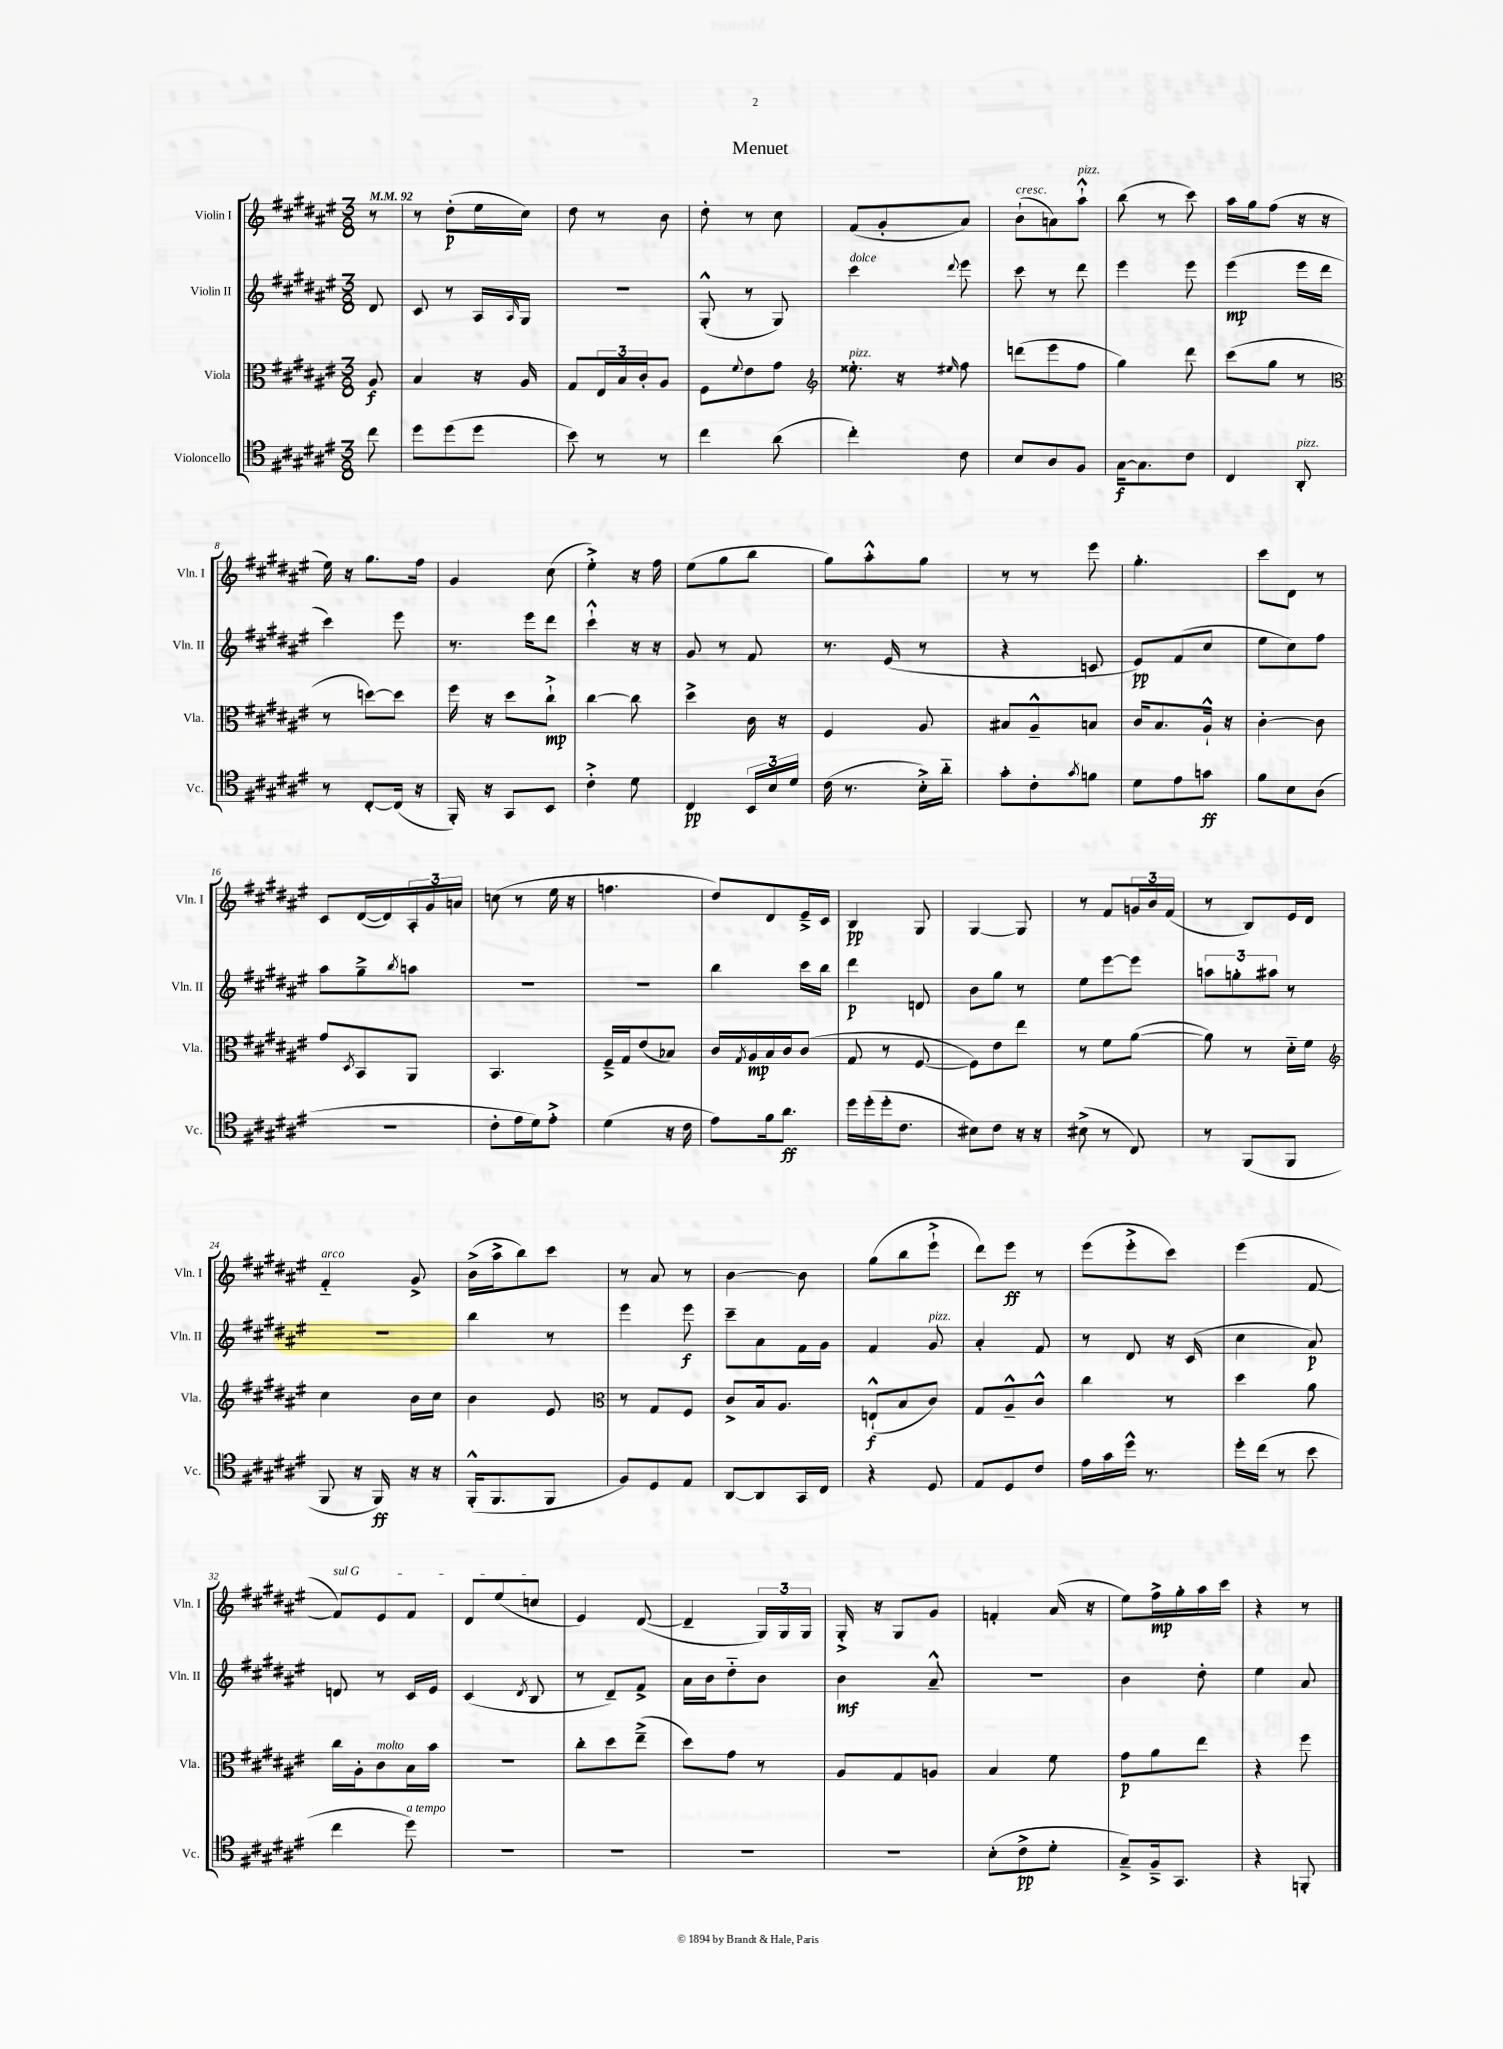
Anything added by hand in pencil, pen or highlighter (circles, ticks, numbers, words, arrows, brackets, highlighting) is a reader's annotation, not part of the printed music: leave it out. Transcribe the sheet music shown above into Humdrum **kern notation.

**kern	**dynam	**kern	**dynam	**kern	**dynam	**kern	**dynam
*part4	*part4	*part3	*part3	*part2	*part2	*part1	*part1
*staff4	*staff4	*staff3	*staff3	*staff2	*staff2	*staff1	*staff1
*I"Violoncello	*	*I"Viola	*	*I"Violin II	*	*I"Violin I	*
*I'Vc.	*	*I'Vla.	*	*I'Vln. II	*	*I'Vln. I	*
*clefC4	*	*clefC3	*	*clefG2	*	*clefG2	*
*k[f#c#g#d#a#e#]	*	*k[f#c#g#d#a#e#]	*	*k[f#c#g#d#a#e#]	*	*k[f#c#g#d#a#e#]	*
*M3/8	*	*M3/8	*	*M3/8	*	*M3/8	*
*MM92	*	*MM92	*	*MM92	*	*MM92	*
=	=	=	=	=	=	=	=
8cc#\	.	8A#/	f	8d#/	.	8r	.
=1	=1	=1	=1	=1	=1	=1	=1
8dd#\L	.	4B/	.	8c#/	.	8r	.
(8dd#\	.	.	.	8r	.	(8dd#'\L	p
8dd#\J	.	16r	.	16A#/LL	.	16ee#\L	.
.	.	.	.	16qqA#/	.	.	.
.	.	16A#/	.	16G#/JJ	.	16cc#\JJ)	.
=2	=2	=2	=2	=2	=2	=2	=2
8b\)	.	8G#/L	.	4.r	.	8dd#\	.
8r	.	24E#/L	.	.	.	8r	.
.	.	24B/	.	.	.	.	.
.	.	24c#'/J	.	.	.	.	.
8r	.	8A#/J	.	.	.	8b\	.
=3	=3	=3	=3	=3	=3	=3	=3
4cc#\	.	8F#\L	.	(8G#'^^/	.	8dd#'\	.
.	.	8qqf#/	.	.	.	.	.
.	.	8e#\	.	8r	.	8r	.
(8a#\	.	8g#\J	.	8G#/)	.	8cc#\	.
=4	=4	=4	=4	=4	=4	=4	=4
*	*	*clefG2	*	*	*	*	*
!	!	!	!	!LO:TX:a:i:t=dolce	!	!	!
!	!	!LO:TX:a:i:t=pizz.	!	!	!	!	!
4cc#'\)	.	8.ee##X'\	.	4ccc#\	.	(8f#/L	.
.	.	.	.	.	.	8g#'/	.
.	.	16r	.	.	.	.	.
.	.	16qqee#X/	.	8qqddd#/	.	.	.
8c#\	.	8ff#\	.	8eee#\	.	8a#/J)	.
=5	=5	=5	=5	=5	=5	=5	=5
!	!	!	!	!	!	!LO:TX:a:i:t=cresc.	!
8B/L	.	(8dddn\L	.	8ccc#\	.	(8b`\L	.
8A#/	.	8eee#\	.	8r	.	8an\)	.
!	!	!	!	!	!	!LO:TX:a:i:t=pizz.	!
8F#/J	.	8ff#\J	.	8ddd#\	.	8aa#`^^\J	.
=6	=6	=6	=6	=6	=6	=6	=6
[16G#\KL	f	4gg#\)	.	4eee#\	.	(8bb\	.
8.G#\]	.	.	.	.	.	.	.
.	.	.	.	.	.	8r	.
8c#\J	.	8ddd#\	.	8eee#\	.	8ccc#\)	.
=7	=7	=7	=7	=7	=7	=7	=7
4C#/	.	(8ccc#\L	.	(4eee#\	mp	16aa#\LL	.
.	.	.	.	.	.	16gg#\J	.
.	.	8gg#\J	.	.	.	(8ff#\J	.
!LO:TX:a:i:t=pizz.	!	!	!	!	!	!	!
8AA#'/	.	8r	.	16eee#\LL	.	16r	.
.	.	.	.	16ddd#\JJ	.	16r	.
!!LO:LB:g=z
=8	=8	=8	=8	=8	=8	=8	=8
*	*	*clefC3	*	*	*	*	*
8r	.	8r	.	4ccc#\)	.	16ee#\)	.
.	.	.	.	.	.	16r	.
[8C#'/L	.	[8ddn\L)	.	.	.	8.gg#\L	.
(16C#/Jk]	.	8dd\J]	.	8eee#\	.	.	.
16r	.	.	.	.	.	16ff#\Jk	.
=9	=9	=9	=9	=9	=9	=9	=9
16FF#'/)	.	16ff#\	.	8.r	.	4g#/	.
16r	.	16r	.	.	.	.	.
8GG#/L	.	8dd#\L	.	.	.	.	.
.	.	.	.	16eee#\KL	.	.	.
8BB/J	.	8cc#`^\J	mp	8ddd#\J	.	(8cc#\	.
=10	=10	=10	=10	=10	=10	=10	=10
4c#'^\	.	[4cc#\	.	4ccc#`^^\	.	4ee#'^\)	.
8d#\	.	8cc#\]	.	16r	.	16r	.
.	.	.	.	16r	.	16ff#\	.
=11	=11	=11	=11	=11	=11	=11	=11
4C#/	pp	4dd#^\	.	8g#/	.	(8ee#\L	.
.	.	.	.	8r	.	8gg#\	.
24BB/LL	.	16c#\	.	8f#/	.	8bb\J	.
24B/	.	.	.	.	.	.	.
.	.	16r	.	.	.	.	.
24d#/JJ	.	.	.	.	.	.	.
=12	=12	=12	=12	=12	=12	=12	=12
(16c#\	.	4F#/	.	8.r	.	8gg#\L)	.
8.r	.	.	.	.	.	.	.
.	.	.	.	.	.	8aa#'^^\	.
.	.	.	.	(16e#/	.	.	.
16B'^\LL)	.	8A#/	.	8r	.	8gg#\J	.
16a#\JJ	.	.	.	.	.	.	.
=13	=13	=13	=13	=13	=13	=13	=13
8g#'\L	.	8B#X/L	.	4r	.	8r	.
8c#'\	.	8A#~^^/	.	.	.	8r	.
8qg#/	.	.	.	.	.	.	.
8fn\J	.	8Bn/J	.	8cn/	.	8eee#\	.
=14	=14	=14	=14	=14	=14	=14	=14
8d#\L	.	16c#/KL	.	8e#/L)	pp	4.gg#'\	.
.	.	8.B/	.	.	.	.	.
8e#\	.	.	.	(8f#/	.	.	.
8gn\J	ff	16A#`^^/Jk	.	8cc#/J	.	.	.
.	.	16r	.	.	.	.	.
=15	=15	=15	=15	=15	=15	=15	=15
8f#\L	.	[4c#'\	.	8ee#\L	.	8ccc#\L	.
8B\	.	.	.	8cc#\)	.	8d#\J	.
(8A#\J	.	8c#\]	.	8ff#\J	.	8r	.
!!LO:LB:g=z
=16	=16	=16	=16	=16	=16	=16	=16
4.r	.	8g#/L	.	8aa#\L	.	8c#/L	.
.	.	8qD#/	.	.	.	.	.
.	.	8BB/	.	8gg#~^\	.	([16d#/L	.
.	.	.	.	.	.	16d#/])	.
.	.	.	.	8qbb/	.	.	.
.	.	8AA#/J	.	8aan\J	.	24A#'/	.
.	.	.	.	.	.	24g#/	.
.	.	.	.	.	.	24an/JJ	.
=17	=17	=17	=17	=17	=17	=17	=17
8c#'\L	.	4.BB/	.	4.r	.	(8ccn\	.
16e#\L	.	.	.	.	.	8r	.
16d#\J)	.	.	.	.	.	.	.
8e#'^\J	.	.	.	.	.	16ee#\	.
.	.	.	.	.	.	16r	.
=18	=18	=18	=18	=18	=18	=18	=18
(4d#\	.	16F#~^/LL	.	4.r	.	4.ffn\	.
.	.	16G#/J	.	.	.	.	.
.	.	(8e#/	.	.	.	.	.
16r	.	8B-X/J)	.	.	.	.	.
16c#\	.	.	.	.	.	.	.
=19	=19	=19	=19	=19	=19	=19	=19
8e#\L)	.	16c#/LL	.	4bb\	.	8dd#/L)	.
.	.	8qG#/	.	.	.	.	.
.	.	16A#/	mp	.	.	.	.
16f#\k	.	16B/	.	.	.	8d#/	.
8.a#\J	ff	16c#/J	.	.	.	.	.
.	.	(8c#/J	.	16ccc#\LL	.	16e#~^/L	.
.	.	.	.	16bb\JJ	.	16c#/JJ	.
=20	=20	=20	=20	=20	=20	=20	=20
16dd#\LL	.	8G#/	.	4ddd#\	p	4B/	pp
(16dd#'\	.	.	.	.	.	.	.
16dd#'\J	.	8r	.	.	.	.	.
8.c#\J	.	.	.	.	.	.	.
.	.	[8F#/	.	8dn/	.	8G#/	.
=21	=21	=21	=21	=21	=21	=21	=21
8B#X\L)	.	8F#\L])	.	8b\L	.	[4G#/	.
8c#\J	.	8e#\	.	8gg#\J	.	.	.
16r	.	8ee#\J	.	8r	.	8G#/]	.
16r	.	.	.	.	.	.	.
=22	=22	=22	=22	=22	=22	=22	=22
(8B#X^\	.	8r	.	8ee#\L	.	8r	.
8r	.	8f#\L	.	[8eee#\	.	8f#/L	.
8C#/)	.	([8a#\J	.	8eee#\J]	.	24gn/L	.
.	.	.	.	.	.	24b/	.
.	.	.	.	.	.	(24f#/JJ	.
=23	=23	=23	=23	=23	=23	=23	=23
8r	.	8a#\])	.	12aan\L	.	8r	.
.	.	.	.	12ggn'\	.	.	.
(8FF#/L	.	8r	.	.	.	8B/L)	.
.	.	.	.	12aa#X\J	.	.	.
8FF#/J	.	16d#\LL	.	8r	.	16e#/L	.
.	.	16f#\JJ	.	.	.	16d#/JJ	.
!!LO:LB:g=z
=24	=24	=24	=24	=24	=24	=24	=24
*	*	*clefG2	*	*	*	*	*
!	!	!	!	!	!	!LO:TX:a:i:t=arco	!
8FF#/	.	4cc#\	.	4.r	.	4f#/	.
16r	.	.	.	.	.	.	.
16FF#/)	ff	.	.	.	.	.	.
16r	.	16b\LL	.	.	.	8g#^/	.
16r	.	16cc#\JJ	.	.	.	.	.
=25	=25	=25	=25	=25	=25	=25	=25
(16FF#'^^/KL	.	4b\	.	4bb\	.	(16b^\LL	.
8.FF#/	.	.	.	.	.	16aa#^\J	.
.	.	.	.	.	.	8bb\)	.
8FF#/J	.	8e#/	.	8r	.	8ccc#\J	.
=26	=26	=26	=26	=26	=26	=26	=26
*	*	*clefC3	*	*	*	*	*
8F#/L)	.	8r	.	4eee#\	.	8r	.
8D#/	.	8G#/L	.	.	.	8a#/	.
8E#/J	.	8F#/J	.	8eee#\	f	8r	.
=27	=27	=27	=27	=27	=27	=27	=27
[8AA#/L	.	8c#^/L	.	8ccc#~\L	.	[4b\	.
8AA#/]	.	16B/k	.	8a#\	.	.	.
.	.	8.A#/J	.	.	.	.	.
16GG#/L	.	.	.	16f#\L	.	8b\]	.
16C#/JJ	.	.	.	16g#\JJ	.	.	.
=28	=28	=28	=28	=28	=28	=28	=28
4r	.	(8En`^^/L	f	4f#/	.	(8gg#\L	.
.	.	8B/	.	.	.	8bb\	.
!	!	!	!	!LO:TX:a:i:t=pizz.	!	!	!
8D#/	.	8c#/J)	.	8g#/	.	8eee#`^\J	.
=29	=29	=29	=29	=29	=29	=29	=29
8E#/L	.	8G#/L	.	4a#'/	.	8ddd#\L)	.
8D#/	.	8A#~^^/	.	.	.	8eee#\J	ff
8c#/J	.	8c#^^/J	.	8f#/	.	8r	.
=30	=30	=30	=30	=30	=30	=30	=30
16e#\LL	.	4cc#\	.	8r	.	(8eee#\L	.
16g#\	.	.	.	.	.	.	.
16dd#^^\JJ	.	.	.	8d#/	.	8eee#'^\	.
8.r	.	.	.	.	.	.	.
.	.	8r	.	16r	.	8ccc#\J)	.
.	.	.	.	(16c#/	.	.	.
=31	=31	=31	=31	=31	=31	=31	=31
16dd#'\LL	.	4dd#\	.	4cc#\	.	(4eee#\	.
(16cc#\JJ	.	.	.	.	.	.	.
8r	.	.	.	.	.	.	.
8b\	.	8a#\	.	8a#/)	p	[8f#/	.
!!LO:LB:g=z
=32	=32	=32	=32	=32	=32	=32	=32
!	!	!	!	!	!	!LO:TX:a:i:t=sul G	!
4cc#\	.	16cc#\LL	.	8dn/	.	8f#/L])	.
.	.	16A#'\J	.	.	.	.	.
!	!	!LO:TX:a:i:t=molto	!	!	!	!	!
.	.	8c#\	.	8r	.	8e#/	.
!LO:TX:a:i:t=a tempo	!	!	!	!	!	!	!
8dd#\)	.	16B\L	.	16c#/LL	.	8f#/J	.
.	.	16b\JJ	.	16e#/JJ	.	.	.
=33	=33	=33	=33	=33	=33	=33	=33
4.r	.	4.r	.	(4c#/	.	8d#/L	.
.	.	.	.	.	.	(8ee#/	.
.	.	.	.	8qd#/	.	.	.
.	.	.	.	8B/	.	8ccn/J	.
=34	=34	=34	=34	=34	=34	=34	=34
4.r	.	8cc#'\L	.	8r	.	4e#/)	.
.	.	8dd#\	.	8d#~/L)	.	.	.
.	.	(8ee#~^\J	.	8f#^/J	.	([8d#/	.
=35	=35	=35	=35	=35	=35	=35	=35
4.r	.	8dd#\L)	.	16a#\LL	.	4d#~/]	.
.	.	.	.	16b\J	.	.	.
.	.	8g#\J	.	8dd#\	.	.	.
.	.	8r	.	8b\J	.	24G#/LL)	.
.	.	.	.	.	.	24G#/	.
.	.	.	.	.	.	24G#/JJ	.
=36	=36	=36	=36	=36	=36	=36	=36
4.r	.	8A#/L	.	4b\	mf	16G#'^/	.
.	.	.	.	.	.	16r	.
.	.	8G#/	.	.	.	8G#/L	.
.	.	8An/J	.	8a#~^^/	.	8g#/J	.
=37	=37	=37	=37	=37	=37	=37	=37
(8B'\L	.	4B/	.	4.r	.	4fn'/	.
8c#^\	pp	.	.	.	.	.	.
8d#'\J	.	8f#\	.	.	.	(16a#/	.
.	.	.	.	.	.	16r	.
=38	=38	=38	=38	=38	=38	=38	=38
8G#~^/L)	.	8g#\L	p	4b\	.	8ee#\L)	.
16F#~^/k	.	8a#\	.	.	.	16ff#^\L	mp
8.GG#/J	.	.	.	.	.	16gg#'\	.
.	.	8ee#\J	.	8dd#'\	.	16aa#\	.
.	.	.	.	.	.	16ccc#\JJ	.
=39	=39	=39	=39	=39	=39	=39	=39
4r	.	4r	.	4ee#\	.	4r	.
8FFn'/	.	8ff#\	.	8a#/	.	8r	.
==	==	==	==	==	==	==	==
*-	*-	*-	*-	*-	*-	*-	*-
